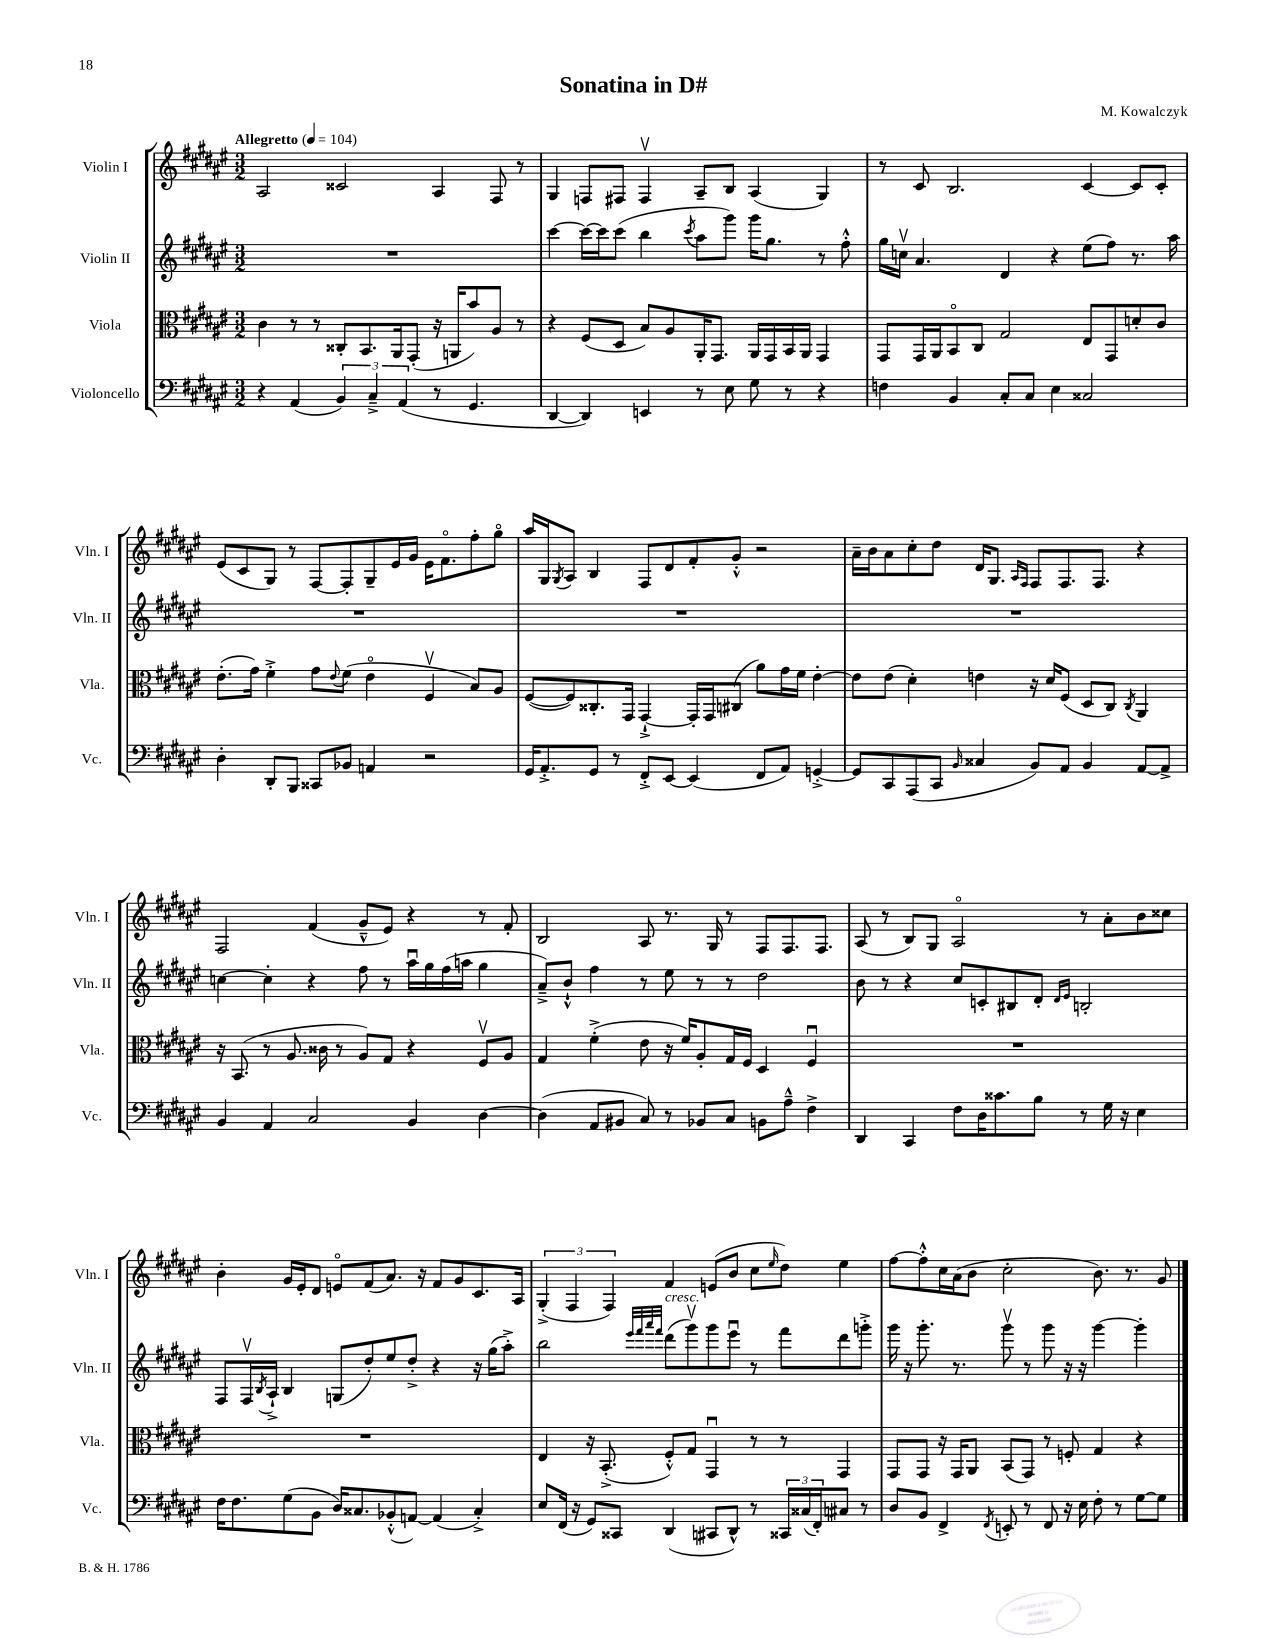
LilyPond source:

\header { title = "Sonatina in D#" composer = "M. Kowalczyk" }
<<
\new StaffGroup <<
\new Staff = "s0" \with { instrumentName = "Violin I" shortInstrumentName = "Vln. I" } {
    \clef treble \key fis \major \numericTimeSignature \time 3/2 \tempo "Allegretto" 4 = 104
    ais2 cisis'2 ais4 fis8 r8 |
    gis4 f8 fis8 fis4\upbow ais8-- b8 ais4( gis4) |
    r8 cis'8 b2. cis'4~ cis'8 cis'8-. |
    eis'8( cis'8 gis8) r8 fis8~ fis8-. gis8-- eis'16 gis'16 eis'16 fis'8.\flageolet fis''8-. gis''8\flageolet |
    ais''16 gis16 \acciaccatura { gis8 } ais8 b4 fis8 dis'8 fis'8-. gis'8-.-^ r2 |
    ais'16-- b'16 ais'8 cis''8-. dis''8 dis'16 gis8. \grace { ais16 fis16 } fis8 fis8. fis8. r4 |
    fis2 fis'4( gis'8---^ eis'8) r4 r8 fis'8-. |
    b2 ais8 r8. gis16 r8 fis8 fis8. fis8. |
    ais8( r8 b8) gis8 ais2\flageolet r8 ais'8-. b'8 cisis''8 |
    b'4-. gis'16 eis'16-. dis'8 e'8\flageolet fis'8( ais'8.) r16 fis'8 gis'8 cis'8. ais16 |
    \tuplet 3/2 { gis4-.->( fis4 fis4) } fis'4 e'8( b'8 cis''8 \grace { eis''16 } dis''8) eis''4 |
    fis''8~ fis''8-.-^ cis''16 ais'16( b'8 cis''2-. b'8.) r8. gis'8 \bar "|." |
}
\new Staff = "s1" \with { instrumentName = "Violin II" shortInstrumentName = "Vln. II" } {
    \clef treble \key fis \major \numericTimeSignature \time 3/2
    R1. |
    cis'''4~ cis'''16~ cis'''16 cis'''8( b''4 \acciaccatura { cis'''8 } ais''8 gis'''8) gis'''16 gis''8. r8 fis''8-.-^ |
    gis''16 c''16\upbow ais'4. dis'4 r4 eis''8( fis''8) r8. ais''16 |
    R1. |
    R1. |
    R1. |
    c''4~ c''4-. r4 fis''8 r8 ais''16\downbow gis''16 fis''16( a''16 gis''4 |
    ais'8--->) b'8-!-^ fis''4 r8 eis''8 r8 r8 dis''2 |
    b'8 r8 r4 cis''8 c'8-. bis8 dis'8-. \grace { dis'16 eis'16 } b2-. |
    fis8 fis16\upbow \acciaccatura { b8 } ais16-!-> b4 g8( dis''8-.) eis''8 dis''8-.-> r4 r16 gis''16( ais''8-.->) |
    b''2 \grace { eis'''32 fis'''32 ais'''32 fis'''32 } dis'''8^\markup { \italic "cresc." }( gis'''8\upbow) gis'''8 eis'''8\downbow r8 fis'''8 dis'''8 g'''8-.-> |
    gis'''16 r16 gis'''8.-. r8. gis'''8\upbow r8 gis'''8 r16 r16 gis'''4~ gis'''4-. \bar "|." |
}
\new Staff = "s2" \with { instrumentName = "Viola" shortInstrumentName = "Vla." } {
    \clef alto \key fis \major \numericTimeSignature \time 3/2
    cis'4 r8 r8 cisis8-. b,8. ais,16 gis,8-.( r16 a,16 b'8) ais8 r8 |
    r4 fis8( dis8 b8) ais8 ais,16-. gis,8. ais,16 gis,16 b,16 ais,16 gis,4 |
    gis,8 gis,16 ais,16 b,8\flageolet cis8 gis2 eis8 gis,8 d'8-. cis'8 |
    eis'8.-.( gis'16) fis'4-.-> gis'8 \appoggiatura { eis'8 } fis'8( eis'4\flageolet fis4\upbow b8) ais8 |
    fis8~( fis8) cisis8.-. gis,16 gis,4~-!-> gis,16-. gis,16 cis8( ais'8) gis'16 fis'16 eis'4~-. |
    eis'8 eis'8( dis'4-.) e'4 r16 dis'16 fis8( dis8 cis8) \acciaccatura { cis8 } ais,4 |
    r16 b,8.( r8 ais8. cisis'16 r8 ais8) gis8 r4 fis8\upbow ais8 |
    gis4 fis'4-.->( eis'8 r16 fis'16) ais8-. gis16 fis16 dis4 fis4\downbow |
    R1. |
    R1. |
    eis4 r16 b,8.-.->( fis8-.-^) gis8 gis,4\downbow r8 r8 gis,4 |
    gis,8 gis,8 r16 gis,16 ais,8 b,8( gis,8) r8 f8-. gis4 r4 \bar "|." |
}
\new Staff = "s3" \with { instrumentName = "Violoncello" shortInstrumentName = "Vc." } {
    \clef bass \key fis \major \numericTimeSignature \time 3/2
    r4 ais,4( \tuplet 3/2 { b,4) cis4---> ais,4( } r8 gis,4. |
    dis,4~ dis,4) e,4 r8 eis8 gis8 r8 r4 |
    f4 b,4 cis8-. cis8 eis4 cisis2 |
    dis4-. dis,8-. b,,8 cisis,8 bes,8 a,4 r2 |
    gis,16 ais,8.-.-> gis,8 r8 fis,8-.-> eis,8~ eis,4( fis,8 ais,8) g,4~-.-> |
    g,8 cis,8 ais,,8( cis,8 \grace { b,16 } cisis4 b,8) ais,8 b,4 ais,8~ ais,8-> |
    b,4 ais,4 cis2 b,4 dis4~ |
    dis4( ais,8 bis,8 cis8) r8 bes,8 cis8 b,8 ais8---^ fis4-> |
    dis,4 cis,4 fis8 dis16 cisis'8. b8 r8 gis16 r16 eis4 |
    fis16 fis8. gis8( b,8 dis16) cisis8. bes,8-.-^( a,8~) a,4( cisis4-.->) |
    eis8 fis,16( r16 gis,8) cisis,8 dis,4( cis,8 dis,8-^) r8 \tuplet 3/2 { cisis,16 cisis16( fis,16-.) } cis8 r8 |
    dis8 b,8 fis,4-> \acciaccatura { fis,8 } e,8-. r8 fis,8 r16 eis16 fis8-. r8 gis8~ gis8 \bar "|." |
}
>>
>>
\layout { \context { \Score \remove "Bar_number_engraver" } }
